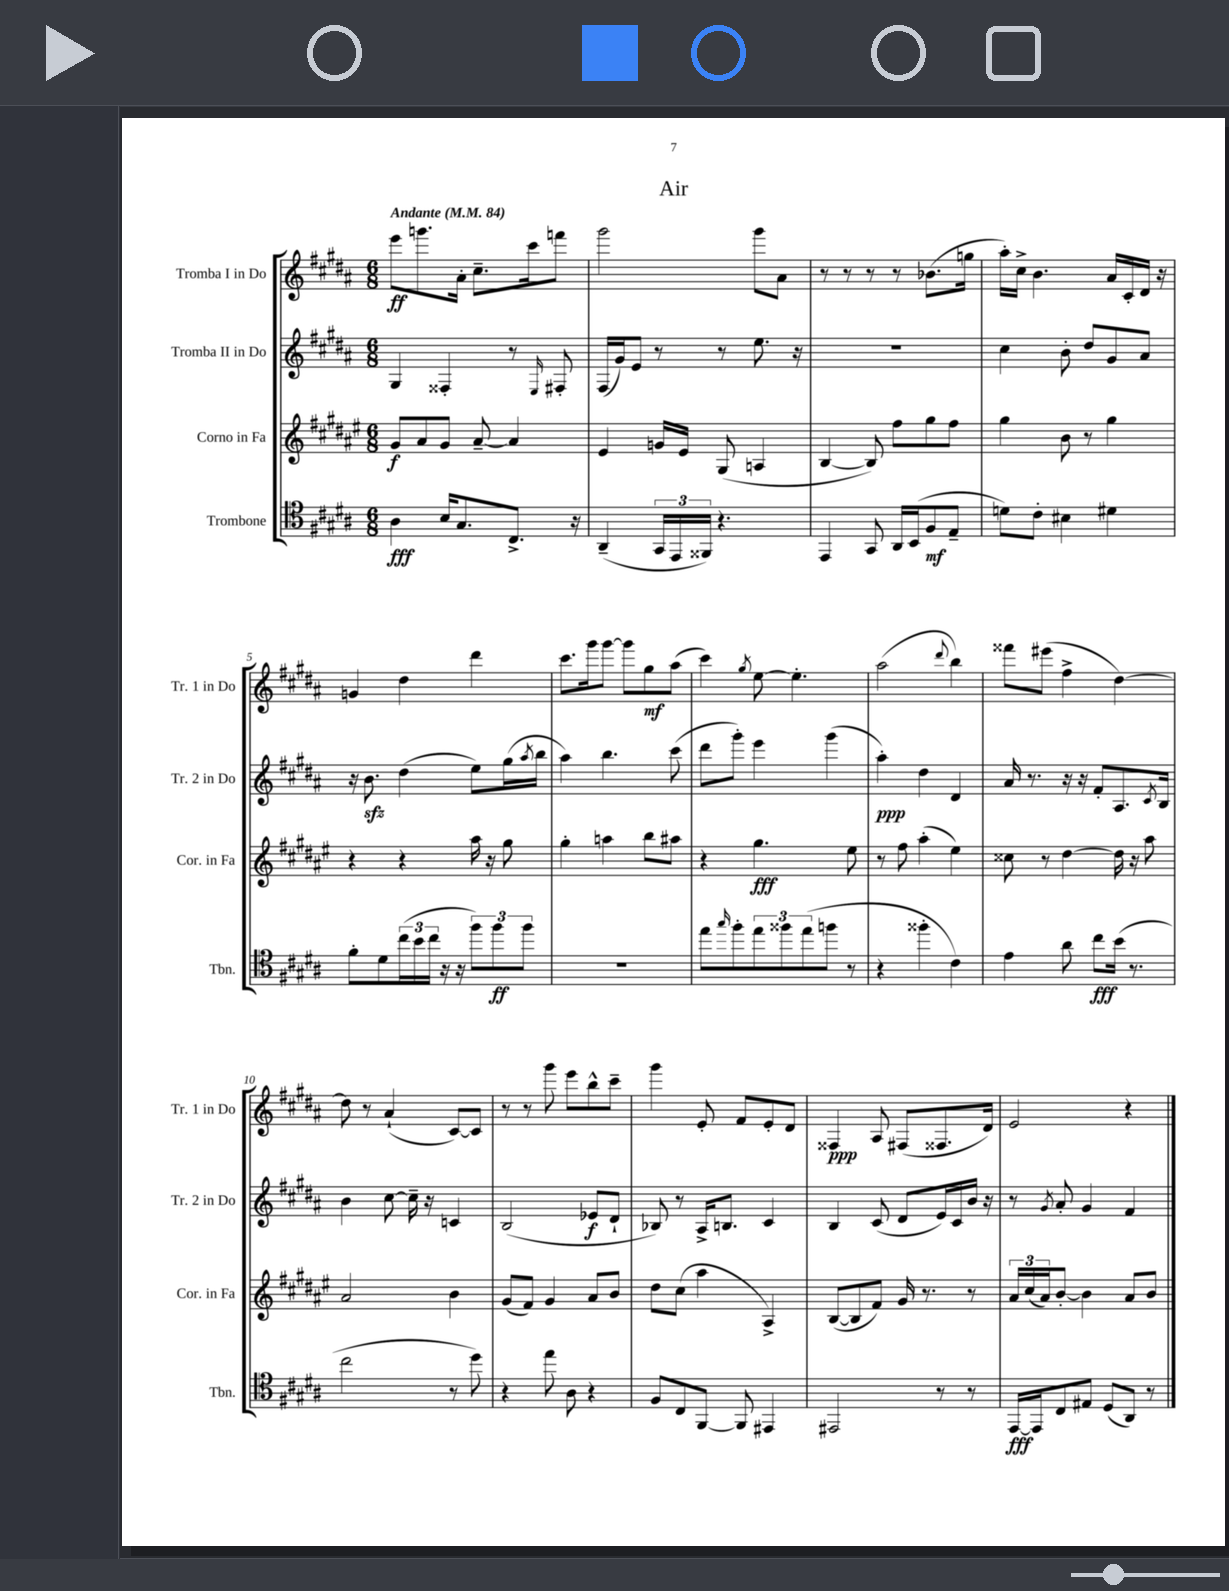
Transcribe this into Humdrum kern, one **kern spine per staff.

**kern	**kern	**kern	**kern
*staff4	*staff3	*staff2	*staff1
*clefC4	*clefG2	*clefG2	*clefG2
*k[f#c#g#d#a#]	*k[f#c#g#d#a#e#]	*k[f#c#g#d#a#]	*k[f#c#g#d#a#]
*M6/8	*M6/8	*M6/8	*M6/8
*MM84	*MM84	*MM84	*MM84
4A#	8g#	4G#	8eee
.	8a#	.	8.ggg
16B	8g#	4F##'	.
8.G#	.	.	16a#'
.	[8a#~	.	8.cc#~
8.C#^	4a#]	8r	.
.	.	.	16ccc#
.	.	16qqE	.
.	.	8F#'	8fff
16r	.	.	.
=	=	=	=
(4AA#~	4e#	(16F#	2ggg#
.	.	16g#)	.
.	.	8e	.
24GG#	16g	8r	.
24EE	.	.	.
.	16e#	.	.
24FF##)	.	.	.
4.r	(8G#	8r	.
.	4A	8.ee	8ggg#
.	.	.	8a#
.	.	16r	.
=	=	=	=
4EE	[4B	2.r	8r
.	.	.	8r
8GG#	8B])	.	8r
16AA#	8ff#	.	8r
(16BB	.	.	.
8F#	8gg#	.	(8.b-
8E~	8ff#	.	.
.	.	.	16gg
=	=	=	=
8d)	4gg#	4cc#	16aa#')
.	.	.	16cc#^
8c#'	.	.	4.b
4B#	8b	8b'	.
.	8r	8dd#	.
4d#	4gg#	8g#	16a#
.	.	.	16c#'
.	.	8a#	16d#
.	.	.	16r
=	=	=	=
8f#'	4r	16r	4g
.	.	8.b	.
8d#	.	.	.
(24cc#	4r	(4dd#	4dd#
24b	.	.	.
24cc#	.	.	.
16r	.	.	.
16r	.	.	.
12ff#)	16aa#	8ee)	4ddd#
.	16r	.	.
12ff#	.	.	.
.	8gg#	(16gg#	.
12ff#	.	.	.
.	.	8qaa#	.
.	.	16bb	.
=	=	=	=
2.r	4gg#'	4aa#)	8.ccc#
.	.	.	16ggg#
.	4aa	4.bb	[8ggg#
.	.	.	8ggg#]
.	8bb	.	8gg#
.	8aa#	(8ccc#	(8aa#
=	=	=	=
8ee	4r	8ddd#	4ccc#)
16qqgg#	.	.	.
8ff#'	.	8ggg#')	.
.	.	.	8qgg#
12ee	4.gg#	4eee	[8ee
12ff##	.	.	.
.	.	.	4.ee']
(12ee	.	.	.
8ff	.	(4ggg#	.
8r	8ee#	.	.
=	=	=	=
4r	8r	4aa#')	(2aa#
.	8ff#	.	.
4ff##'	(4aa#'	4dd#	.
.	.	.	8qqddd#
4c#)	4ee#)	4d#	4bb)
=	=	=	=
4e	8cc##	16a#	8fff##
.	.	8.r	.
.	8r	.	(8eee#
8a#	[4dd#	16r	4ff#^
.	.	16r	.
8cc#	.	8f#'	.
(16b	16dd#]	8.A#	[4dd#)
8.r	16r	.	.
.	8aa#	.	.
.	.	8qc#	.
.	.	16B	.
=	=	=	=
2cc#	2a#	4b	8dd#]
.	.	.	8r
.	.	[8cc#	(4a#`
.	.	16cc#~]	.
.	.	16r	.
8r	4b	4c	[8c#)
8dd#)	.	.	8c#]
=	=	=	=
4r	(8g#	(2B	8r
.	8f#)	.	8r
8ee	4g#	.	8ggg#
8A#	.	.	8eee
4r	8a#	8e-	8bb^^
.	8b	8d#`	8ccc#~
=	=	=	=
8F#	8dd#	8B-)	4ggg#
8C#	(8cc#	8r	.
[8FF#	4aa#	16A#^	8e'
.	.	8.B	.
8FF#]	.	.	8f#
4EE#	4A#^)	4c#	8e'
.	.	.	8d#
=	=	=	=
2EE#	([8B	4B	4F##
.	8B]	.	.
.	8f#)	(8c#	8A#
.	16g#	8d#	(8F#
.	8.r	.	.
8r	.	16e)	8.F##
.	.	16c#	.
8r	8r	16b	.
.	.	16r	16d#)
=	=	=	=
[16EE	24a#	8r	2e
.	(24cc#	.	.
16EE]	.	.	.
.	24a#)	.	.
.	.	8qg#	.
8C#	[8b'	8a#'	.
8E#	4b]	4g#	.
(8D#	.	.	.
8AA#)	8a#	4f#	4r
8r	8b	.	.
==	==	==	==
*-	*-	*-	*-
